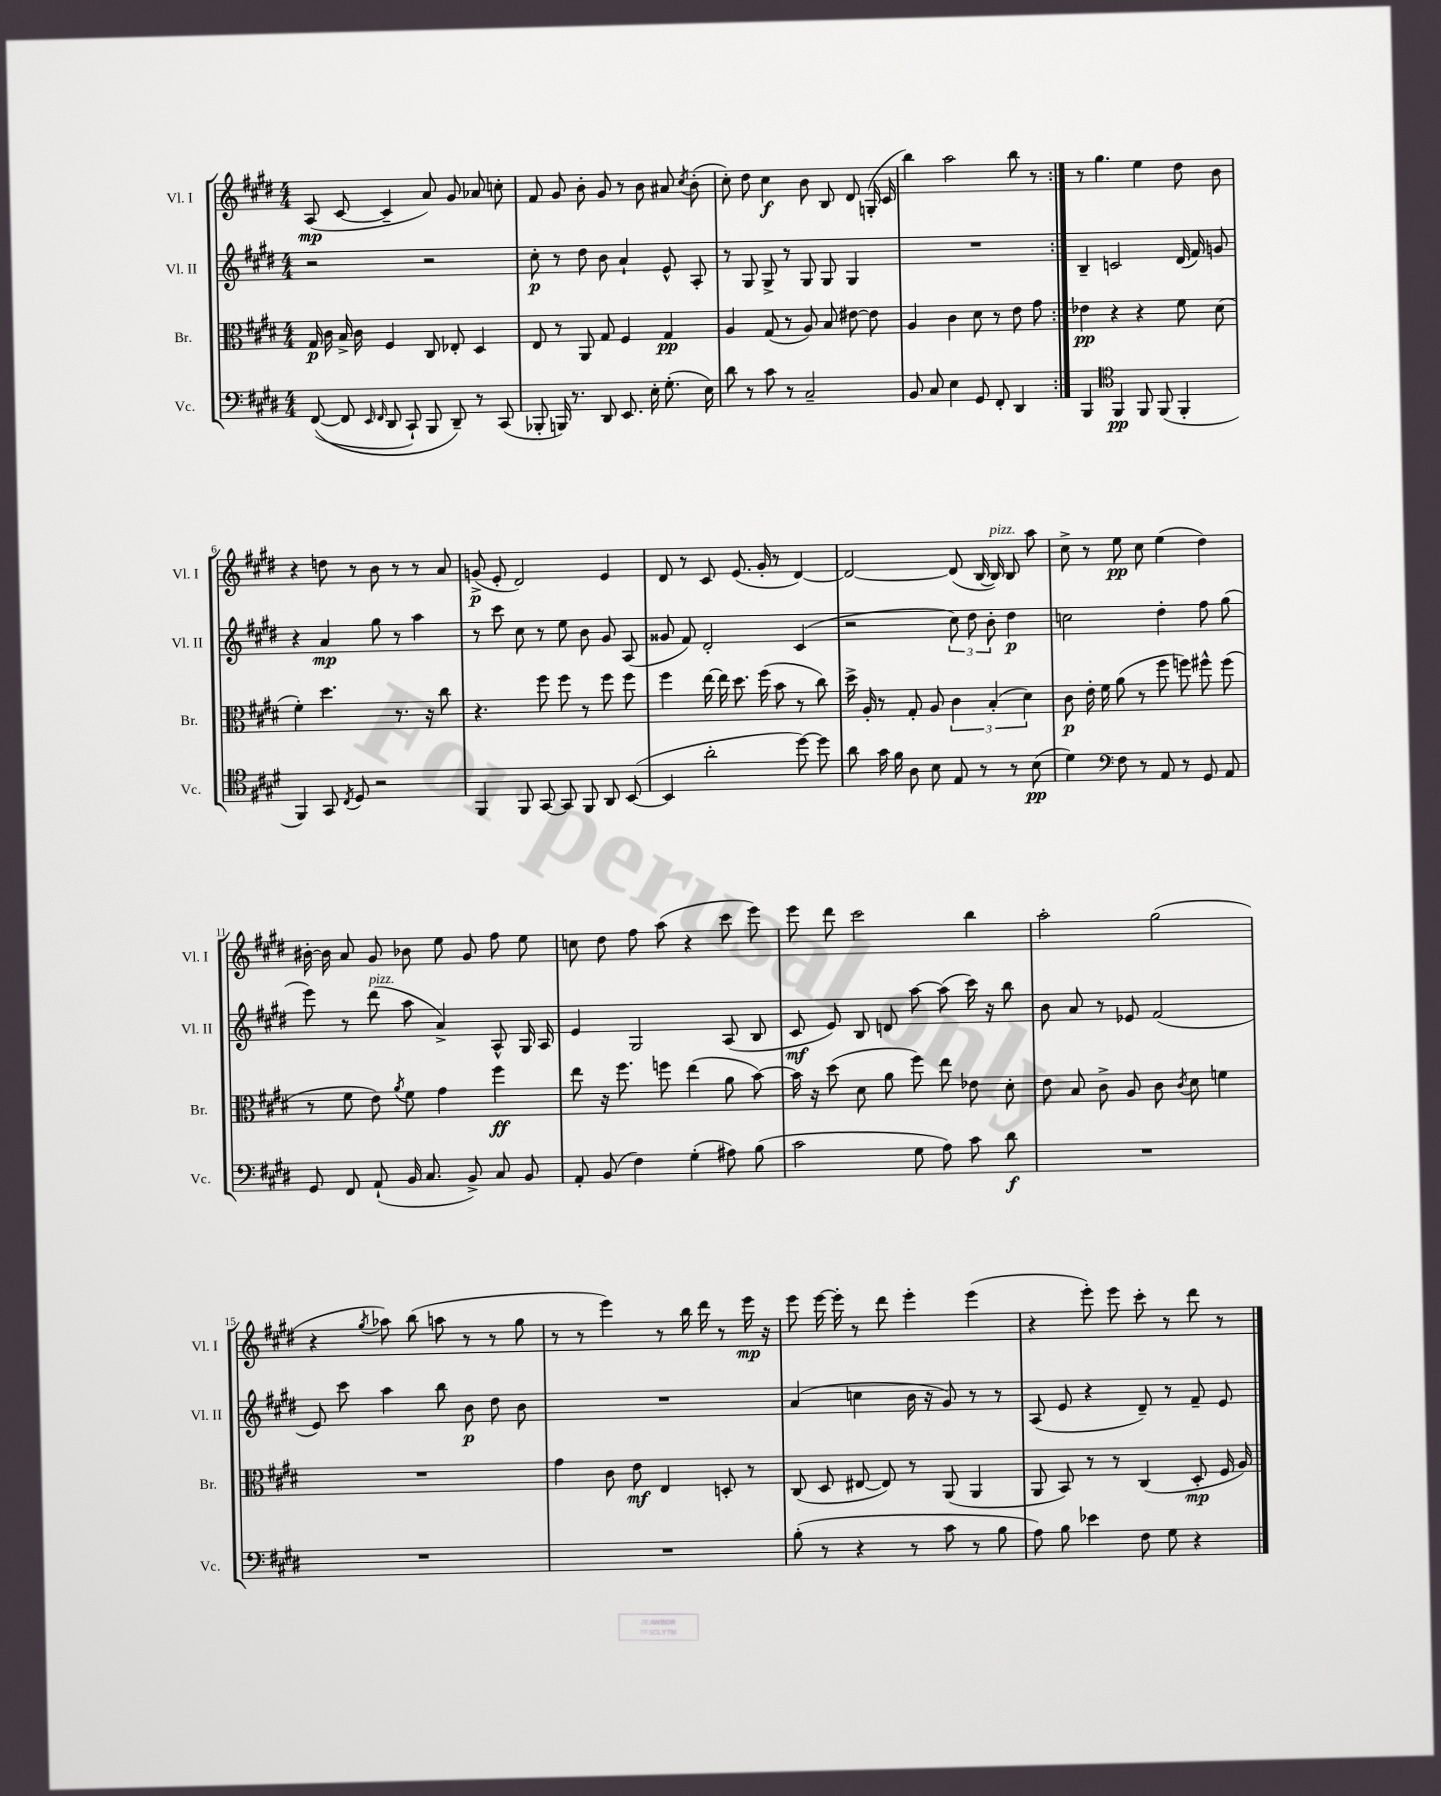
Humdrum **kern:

**kern	**dynam	**kern	**dynam	**kern	**dynam	**kern	**dynam
*part4	*part4	*part3	*part3	*part2	*part2	*part1	*part1
*staff4	*staff4	*staff3	*staff3	*staff2	*staff2	*staff1	*staff1
*I"Vc.	*	*I"Br.	*	*I"Vl. II	*	*I"Vl. I	*
*I'Vc.	*	*I'Br.	*	*I'Vl. II	*	*I'Vl. I	*
*clefF4	*	*clefC3	*	*clefG2	*	*clefG2	*
*k[f#c#g#d#]	*	*k[f#c#g#d#]	*	*k[f#c#g#d#]	*	*k[f#c#g#d#]	*
*M4/4	*	*M4/4	*	*M4/4	*	*M4/4	*
=1	=1	=1	=1	=1	=1	=1	=1
(([8FF#/	.	16G#/	p	2r	.	(8A/	mp
.	.	16c#\	.	.	.	.	.
8FF#/]	.	16B^/	.	.	.	[8c#/	.
.	.	16c#\	.	.	.	.	.
16qqEE/	.	.	.	.	.	.	.
16qqFF#/	.	.	.	.	.	.	.
8DD#/	.	4F#/	.	.	.	4c#~/]	.
8CC#`/)	.	.	.	.	.	.	.
8BBB/	.	8C#/	.	2r	.	8a/)	.
8DD#~/)	.	8E-X'/	.	.	.	8g#/	.
8r	.	4D#/	.	.	.	8a-X/	.
(8CC#/	.	.	.	.	.	8ccn'\	.
=2	=2	=2	=2	=2	=2	=2	=2
8BBB-X'/	.	8E/	.	8cc#'\	p	8f#/	.
16BBBn/)	.	8r	.	8r	.	8g#/	.
8.r	.	.	.	.	.	.	.
.	.	8AA/	.	8dd#\	.	8b'\	.
8DD#/	.	8G#/	.	8b\	.	8g#/	.
8.EE/	.	4F#/	.	4a`/	.	8r	.
.	.	.	.	.	.	8b\	.
16E'\	.	.	.	.	.	.	.
(8.G#'\	.	4G#/	pp	8e^^/	.	8a#X/	.
.	.	.	.	.	.	8qcc#/	.
.	.	.	.	8A'/	.	(8b'\	.
16E\)	.	.	.	.	.	.	.
=3	=3	=3	=3	=3	=3	=3	=3
8d#\	.	4A/	.	8r	.	8cc#'\)	.
8r	.	.	.	8G#/	.	8dd#\	.
8c#\	.	(8G#/	.	8G#^/	.	4cc#\	f
8r	.	8r	.	8r	.	.	.
2C#~/	.	8A/)	.	8G#/	.	8b\	.
.	.	8B/	.	8G#/	.	8B/	.
.	.	[8e#X\	.	4G#/	.	8d#/	.
.	.	8e#\]	.	.	.	(16Gn'/	.
.	.	.	.	.	.	16c#/	.
=4	=4	=4	=4	=4	=4	=4	=4
8BB/	.	4A/	.	1r	.	4bb\)	.
8C#/	.	.	.	.	.	.	.
4E\	.	4c#\	.	.	.	2aa\	.
8GG#/	.	8d#\	.	.	.	.	.
8FF#'/	.	8r	.	.	.	.	.
4DD#/	.	8e\	.	.	.	8bb\	.
.	.	8g#\	.	.	.	8r	.
=5:|!	=5:|!	=5:|!	=5:|!	=5:|!	=5:|!	=5:|!	=5:|!
4BBB/	.	4e-X\	pp	4B~/	.	8r	.
.	.	.	.	.	.	4.gg#\	.
*clefC4	*	*	*	*	*	*	*
4FF#/	pp	4r	.	2cn/	.	.	.
8FF#/	.	4r	.	.	.	4ee\	.
(8FF#/	.	.	.	.	.	.	.
4FF#'/	.	8f#\	.	(16d#/	.	8dd#\	.
.	.	.	.	16f#/)	.	.	.
.	.	(8d#\	.	8gn/	.	8b\	.
!!LO:LB:g=z
=6	=6	=6	=6	=6	=6	=6	=6
4FF#/)	.	4f#'\)	.	4r	.	4r	.
8GG#/	.	4.dd#\	.	4a/	mp	8ddn\	.
8qC#/	.	.	.	.	.	.	.
8D#/	.	.	.	.	.	8r	.
2r	.	.	.	8gg#\	.	8b\	.
.	.	8.r	.	8r	.	8r	.
.	.	.	.	4aa\	.	8r	.
.	.	16r	.	.	.	.	.
.	.	8cc#\	.	.	.	8a/	.
=7	=7	=7	=7	=7	=7	=7	=7
4FF#/	.	4.r	.	8r	.	(8gn^/	p
.	.	.	.	8ccc#\	.	8e'/	.
8FF#/	.	.	.	8cc#\	.	2d#/)	.
[8GG#/	.	8ff#\	.	8r	.	.	.
8GG#/]	.	8ff#\	.	8ee\	.	.	.
8FF#/	.	8r	.	8b\	.	.	.
8AA/	.	8ff#\	.	8g#/	.	4e/	.
([8BB/	.	8ff#\	.	(8A/	.	.	.
=8	=8	=8	=8	=8	=8	=8	=8
4BB/]	.	4ff#\	.	8g##X/	.	8d#/	.
.	.	.	.	8f#/)	.	8r	.
2a'\	.	[16ee\	.	2d#'/	.	8c#/	.
.	.	16ee\]	.	.	.	.	.
.	.	8.dd#\	.	.	.	(8.e/	.
.	.	(16ff#\	.	.	.	16g#'/	.
.	.	8b\	.	.	.	8r	.
[8dd#\)	.	8r	.	(4c#/	.	[4d#/)	.
8dd#\]	.	8cc#\)	.	.	.	.	.
=9	=9	=9	=9	=9	=9	=9	=9
8a\	.	16dd#^\	.	2r	.	2d#/_	.
.	.	16A'/	.	.	.	.	.
16g#\	.	8r	.	.	.	.	.
16f#\	.	.	.	.	.	.	.
8A\	.	8G#'/	.	.	.	.	.
8B\	.	8A/	.	.	.	.	.
8E/	.	6c#\	.	12cc#\)	.	(8d#/]	.
.	.	.	.	12dd#\	.	.	.
8r	.	.	.	.	.	[16B/	.
.	.	(6B'/	.	12b'\	.	.	.
!	!	!	!	!	!	!LO:TX:a:i:t=pizz.	!
.	.	.	.	.	.	16B/])	.
8r	.	.	.	4dd#\	p	8B/	.
.	.	6d#\)	.	.	.	.	.
(8B\	pp	.	.	.	.	8aa\	.
=10	=10	=10	=10	=10	=10	=10	=10
4d#\)	.	8c#\	p	2ccn\	.	8cc#^\	.
.	.	16e'\	.	.	.	8r	.
.	.	16f#\	.	.	.	.	.
*clefF4	*	*	*	*	*	*	*
8F#\	.	(8a\	.	.	.	8ee\	pp
8r	.	8r	.	.	.	8cc#\	.
8AA/	.	8ff#\	.	4dd#'\	.	(4ee\	.
8r	.	8ffn\)	.	.	.	.	.
8GG#/	.	8ff#X^^\	.	8ff#\	.	4dd#\)	.
8AA/	.	(8ff#\	.	(8gg#\	.	.	.
!!LO:LB:g=z
=11	=11	=11	=11	=11	=11	=11	=11
8GG#/	.	8r	.	8eee\)	.	[16b#X'\	.
.	.	.	.	.	.	16b#\]	.
8FF#/	.	8f#\	.	8r	.	8a/	.
!	!	!	!	!LO:TX:a:i:t=pizz.	!	!	!
(8AA`/	.	8e\)	.	(8ddd#\	.	8g#/	.
.	.	8qa/	.	.	.	.	.
16BB/	.	8f#\	.	8aa\	.	8b-X\	.
8.C#/	.	.	.	.	.	.	.
.	.	4g#\	.	4a^/)	.	8ee\	.
8BB^/)	.	.	.	.	.	8g#/	.
8C#/	.	4ff#\	ff	8A^^/	.	8ff#\	.
8BB/	.	.	.	16G#/	.	8ee\	.
.	.	.	.	16A/	.	.	.
=12	=12	=12	=12	=12	=12	=12	=12
8AA'/	.	8ee\	.	4e/	.	8ccn\	.
(8BB/	.	16r	.	.	.	8dd#\	.
.	.	8.ff#\	.	.	.	.	.
4F#\)	.	.	.	2G#/	.	8ff#\	.
.	.	8ffn\	.	.	.	(8aa\	.
(4G#'\	.	(4ee\	.	.	.	4r	.
8A#X\)	.	8a\	.	(8A/	.	8ccc#\	.
(8B\	.	[8b\)	.	8B/	.	8eee\)	.
=13	=13	=13	=13	=13	=13	=13	=13
2c#\	.	16b\]	.	8c#/	mf	8eee\	.
.	.	16r	.	.	.	.	.
.	.	(8dd#\	.	8e/)	.	8ddd#\	.
.	.	8d#\	.	8B/	.	2ccc#\	.
.	.	8a\	.	8dn/	.	.	.
8G#\	.	8ff#\)	.	[8aa\	.	.	.
8A\)	.	8ee\	.	(8aa\]	.	.	.
8c#\	.	8e-X\	.	16ccc#\)	.	4bb\	.
.	.	.	.	16r	.	.	.
8d#\	f	8d#'\	.	8bb\	.	.	.
=14	=14	=14	=14	=14	=14	=14	=14
1r	.	8e\	.	8b\	.	2aa'\	.
.	.	8B/	.	8a/	.	.	.
.	.	8c#^\	.	8r	.	.	.
.	.	8A/	.	8e-X/	.	.	.
.	.	8c#\	.	(2f#/	.	(2gg#\	.
.	.	8qc#/	.	.	.	.	.
.	.	8d#\	.	.	.	.	.
.	.	4fn\	.	.	.	.	.
!!LO:LB:g=z
=15	=15	=15	=15	=15	=15	=15	=15
1r	.	1r	.	8e/)	.	4r	.
.	.	.	.	8ccc#\	.	.	.
.	.	.	.	.	.	8qgg#/	.
.	.	.	.	4aa\	.	8aa-X\)	.
.	.	.	.	.	.	(8bb\	.
.	.	.	.	8bb\	.	8aan\	.
.	.	.	.	8b\	p	8r	.
.	.	.	.	8dd#\	.	8r	.
.	.	.	.	8b\	.	8gg#\	.
=16	=16	=16	=16	=16	=16	=16	=16
1r	.	4g#\	.	1r	.	8r	.
.	.	.	.	.	.	8r	.
.	.	8c#\	.	.	.	4eee\)	.
.	.	8e\	mf	.	.	.	.
.	.	4E/	.	.	.	8r	.
.	.	.	.	.	.	16bb\	.
.	.	.	.	.	.	16ddd#\	.
.	.	8Dn'/	.	.	.	8r	.
.	.	8r	.	.	.	16eee\	mp
.	.	.	.	.	.	16r	.
=17	=17	=17	=17	=17	=17	=17	=17
(8B'\	.	(8C#/	.	(4a/	.	8eee\	.
8r	.	8D#/	.	.	.	[16eee\	.
.	.	.	.	.	.	16eee'\]	.
4r	.	[8E#X/	.	4ccn\	.	8r	.
.	.	8E#/])	.	.	.	8ddd#\	.
8r	.	8r	.	16b\	.	4eee'\	.
.	.	.	.	16r	.	.	.
8c#\	.	(8AA/	.	8g#/)	.	.	.
8r	.	4AA/	.	8r	.	(4eee\	.
8B\	.	.	.	8r	.	.	.
=18	=18	=18	=18	=18	=18	=18	=18
8A\)	.	8AA/	.	(8A/	.	4r	.
8B\	.	8BB/)	.	8e/	.	.	.
4e-X\	.	8r	.	4r	.	8eee'\)	.
.	.	8r	.	.	.	8eee\	.
8F#\	.	(4C#/	.	8d#~/)	.	8ccc#'\	.
8G#\	.	.	.	8r	.	8r	.
4r	.	8D#'/	mp	8f#~/	.	8ddd#\	.
.	.	16F#/	.	8e/	.	8r	.
.	.	16A/)	.	.	.	.	.
==	==	==	==	==	==	==	==
*-	*-	*-	*-	*-	*-	*-	*-
